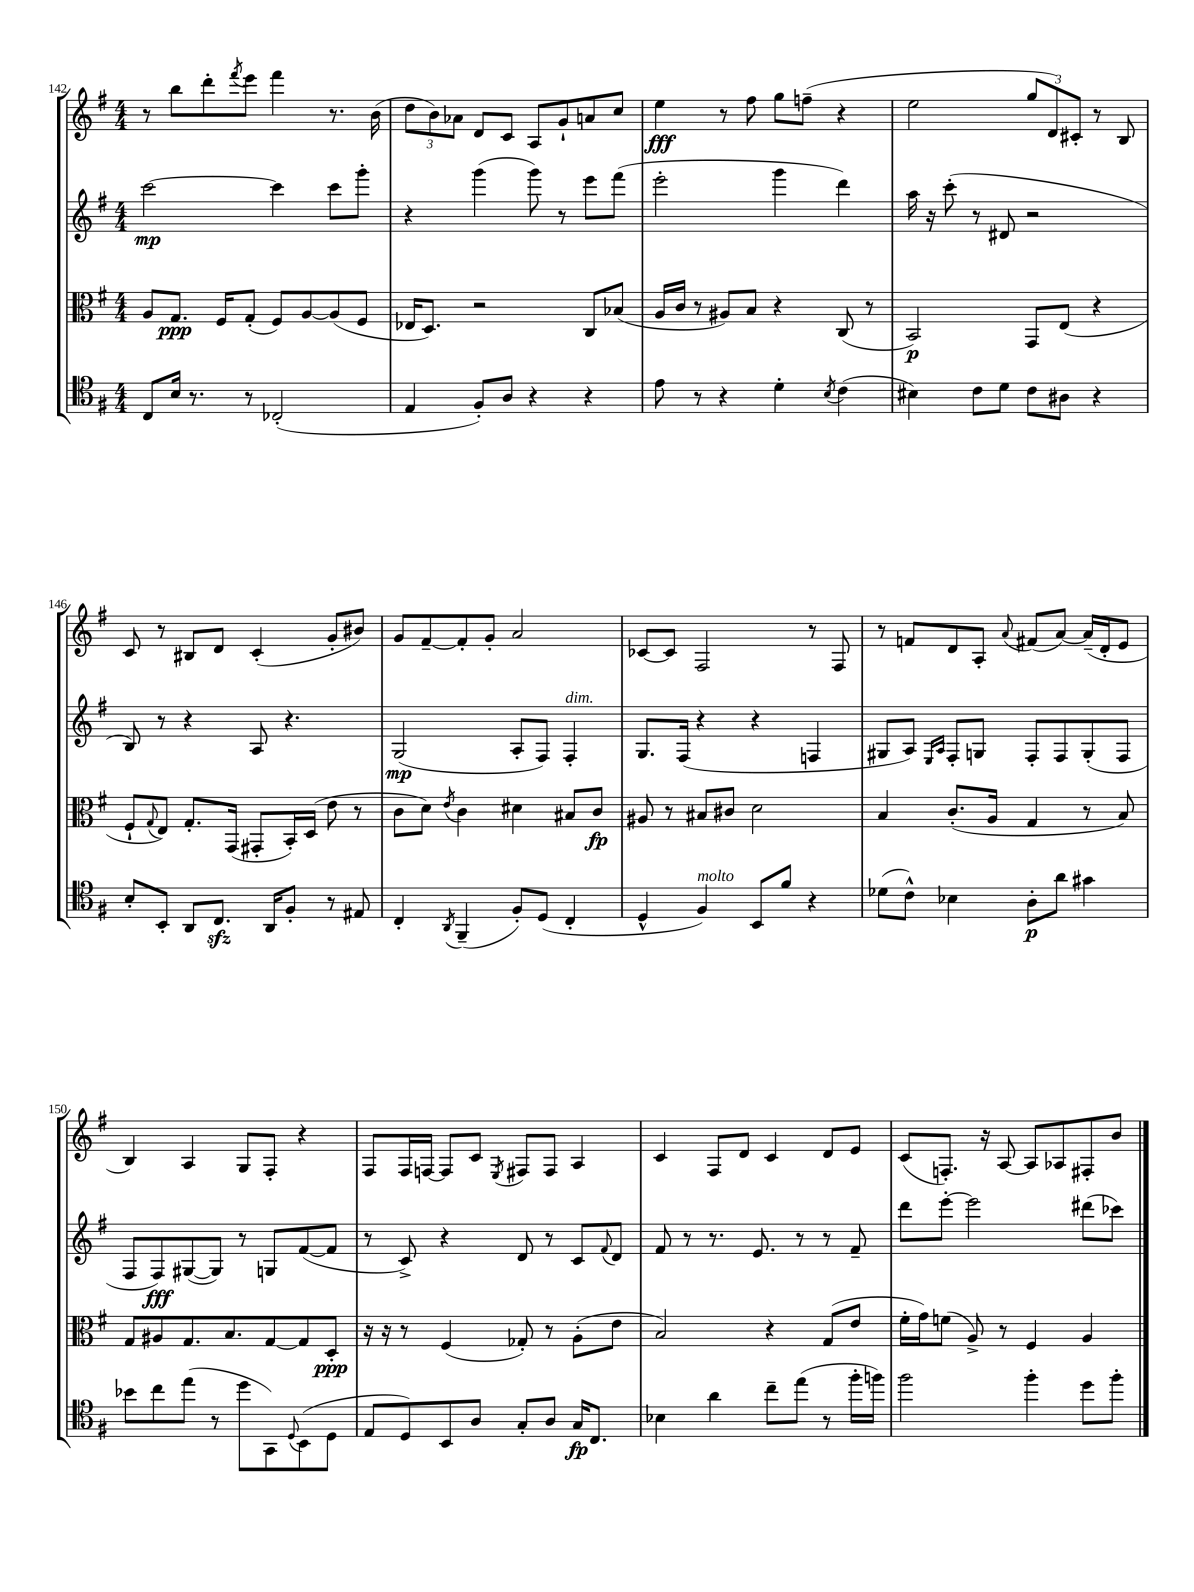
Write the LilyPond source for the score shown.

<<
\new StaffGroup <<
\new Staff = "s0" {
    \clef treble \key g \major \numericTimeSignature \time 4/4
    r8 b''8 d'''8-. \acciaccatura { fis'''8 } e'''8 fis'''4 r8. b'16( |
    \tuplet 3/2 { d''8 b'8) aes'8 } d'8 c'8 a8 g'8-! a'8 c''8 |
    e''4\fff r8 fis''8 g''8 f''8--( r4 |
    e''2 \tuplet 3/2 { g''8 d'8) cis'8-. } r8 b8 |
    c'8 r8 bis8 d'8 c'4-.( g'8-. bis'8) |
    g'8 fis'8~-- fis'8-. g'8-. a'2 |
    ces'8~ ces'8 fis2 r8 fis8 |
    r8 f'8 d'8 a8-. \appoggiatura { a'8 } fis'8( a'8~) a'16--( d'16-. e'8 |
    b4) a4 g8 fis8-. r4 |
    fis8 fis16 f16~ f8 c'8 \acciaccatura { e8 } fis8 fis8 a4 |
    c'4 fis8 d'8 c'4 d'8 e'8 |
    c'8( f8.-.) r16 a8~ a8 aes8 fis8-. b'8 \bar "|." |
}
\new Staff = "s1" {
    \clef treble \key g \major \numericTimeSignature \time 4/4
    c'''2~\mp c'''4 c'''8 g'''8-. |
    r4 g'''4( g'''8) r8 e'''8 fis'''8( |
    e'''2-. g'''4 d'''4) |
    a''16 r16 c'''8-.( r8 dis'8 r2 |
    b8) r8 r4 a8 r4. |
    g2\mp( a8-. fis8) fis4-.^\markup { \italic "dim." } |
    g8. fis16( r4 r4 f4 |
    gis8 a8) \grace { e16 a16 } fis8-. g8 fis8-. fis8 g8-.( fis8 |
    fis8 fis8\fff) gis8~( gis8) r8 g8 fis'8~( fis'8 |
    r8 c'8->) r4 d'8 r8 c'8 \appoggiatura { fis'8 } d'8 |
    fis'8 r8 r8. e'8. r8 r8 fis'8-- |
    d'''8 e'''8~-. e'''2 dis'''8( ces'''8) \bar "|." |
}
\new Staff = "s2" {
    \clef alto \key g \major \numericTimeSignature \time 4/4
    a8 g8.\ppp fis16 g8-.( fis8) a8~ a8( fis8 |
    ees16 d8.) r2 c8 bes8( |
    a16 c'16 r8 ais8) b8 r4 c8( r8 |
    b,2\p) g,8 e8( r4 |
    fis8-! \appoggiatura { g8 } e8) g8.-. g,16( gis,8-. b,16-.) d16( e'8 r8 |
    c'8 d'8) \acciaccatura { e'8 } c'4 dis'4 bis8 c'8\fp |
    ais8 r8 bis8 cis'8 d'2 |
    b4 c'8.-.( a16 g4 r8 b8) |
    g8 ais8 g8. b8. g8~ g8 d8-.\ppp |
    r16 r16 r8 fis4( ges8-.) r8 a8-.( e'8 |
    b2) r4 g8( e'8 |
    fis'16-. g'16) f'8( a8->) r8 fis4 a4 \bar "|." |
}
\new Staff = "s3" {
    \clef tenor \key g \major \numericTimeSignature \time 4/4
    c8 b16 r8. r8 ces2-.( |
    e4 fis8-.) a8 r4 r4 |
    e'8 r8 r4 d'4-. \acciaccatura { b8 } c'4( |
    bis4) c'8 d'8 c'8 ais8 r4 |
    b8-. b,8-. a,8 c8.\sfz a,16 fis8-. r8 eis8 |
    c4-. \acciaccatura { a,8 } fis,4--( fis8-.) d8( c4-. |
    d4-^ fis4^\markup { \italic "molto" }) b,8 fis'8 r4 |
    des'8( c'8-^) bes4 a8-.\p a'8 gis'4 |
    bes'8 c''8 e''8( r8 d''8 g,8) \appoggiatura { d8 } b,8( d8 |
    e8 d8) b,8 a8 g8-. a8 g16\fp c8. |
    bes4 a'4 c''8-- e''8( r8 fis''16-. f''16) |
    fis''2 fis''4-. d''8 fis''8-. \bar "|." |
}
>>
>>
\layout { \context { \Score currentBarNumber = #142 } }
